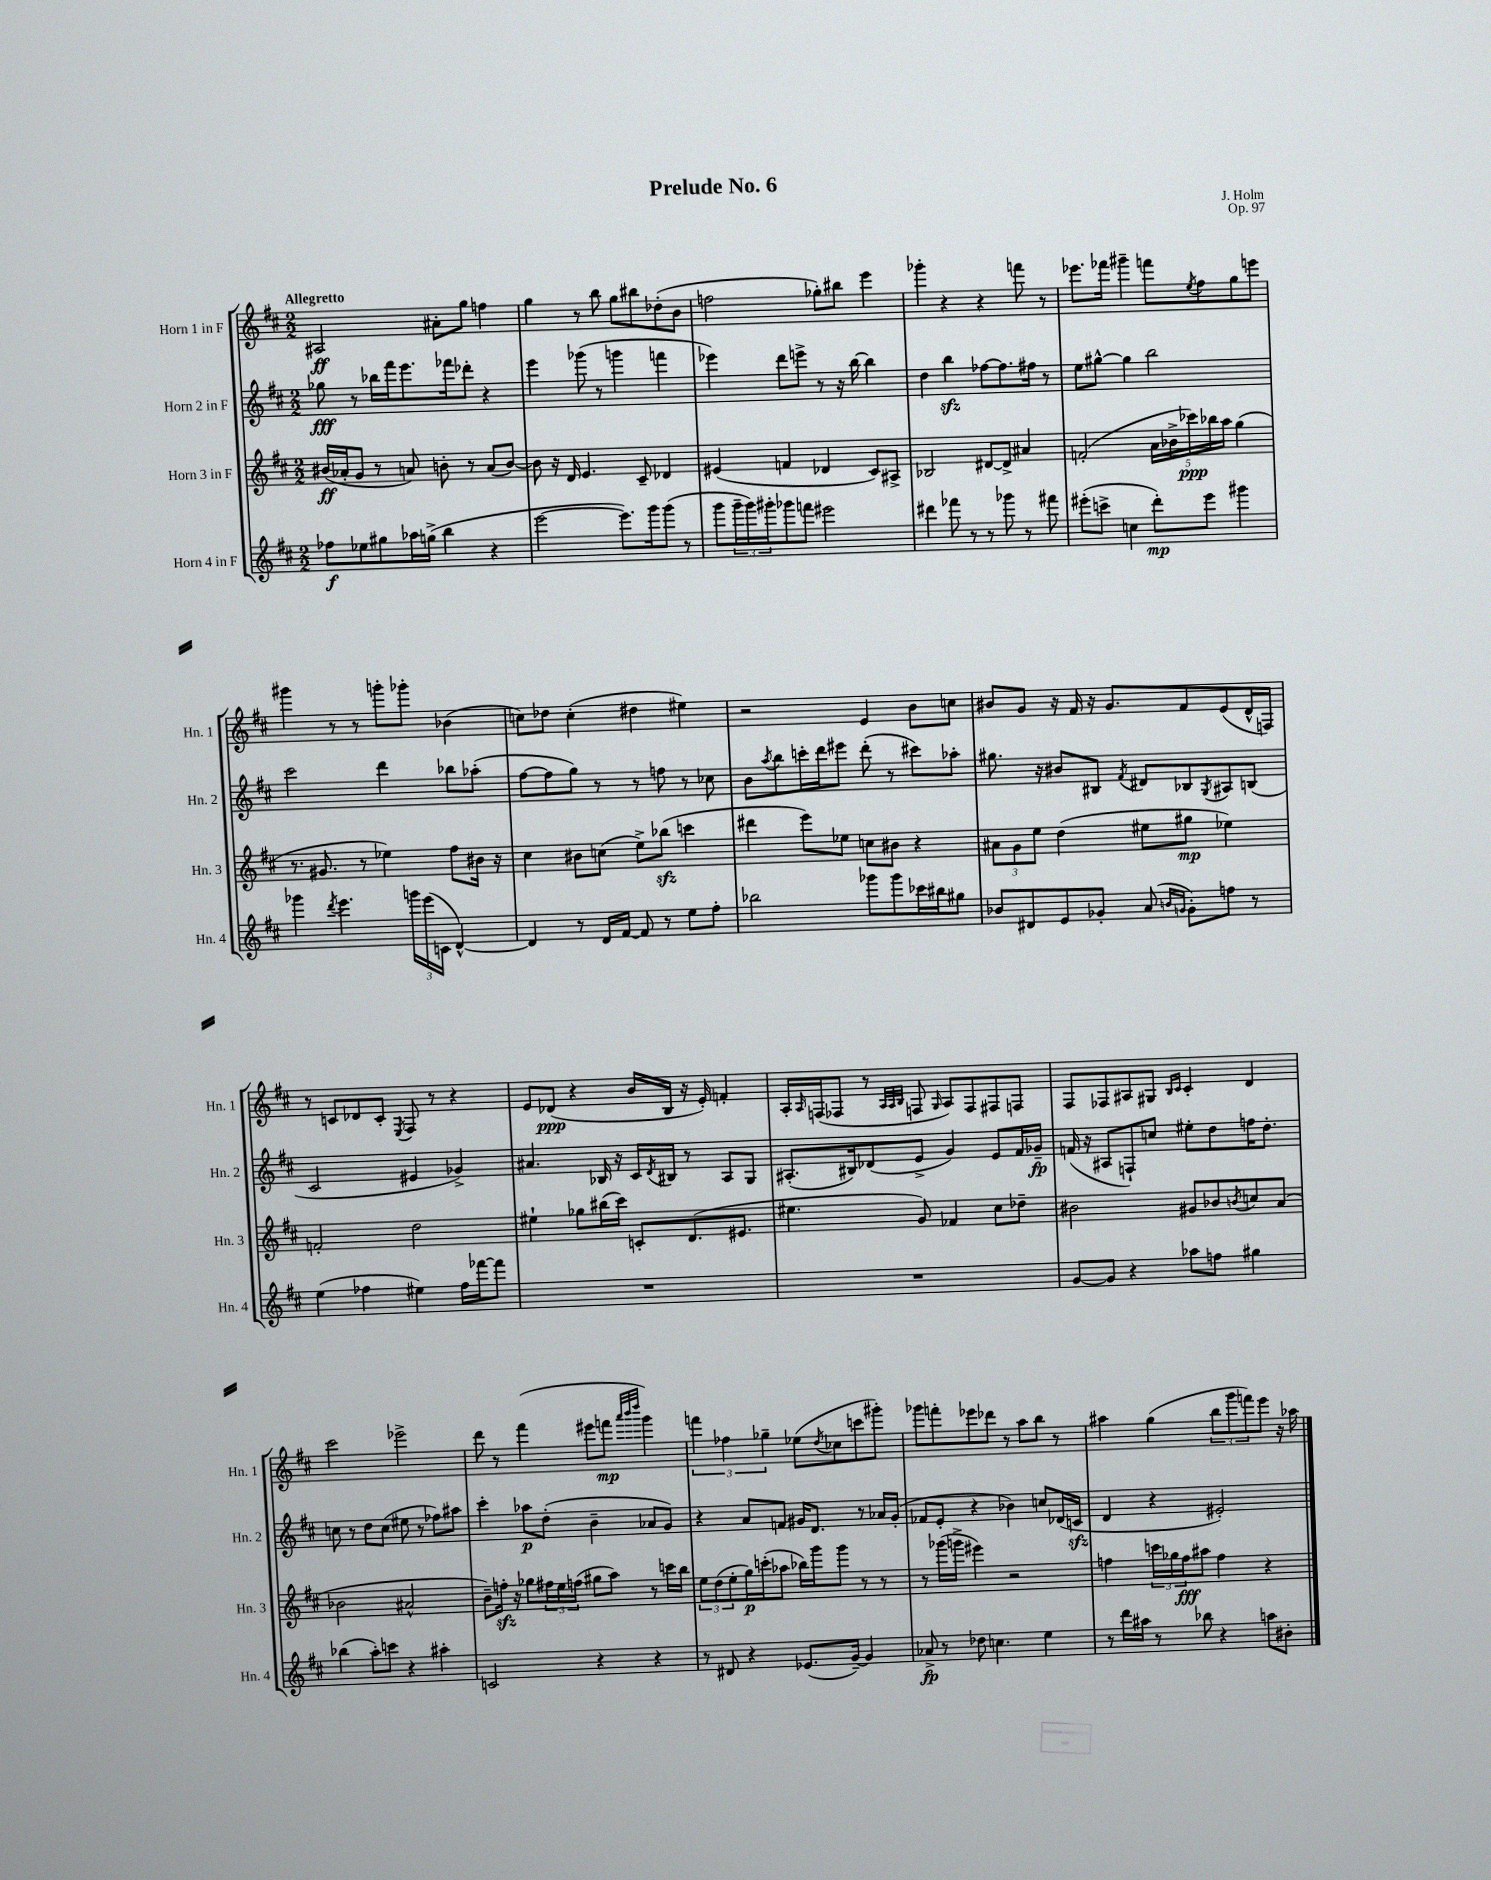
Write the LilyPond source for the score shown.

\header { title = "Prelude No. 6" composer = "J. Holm" opus = "Op. 97" }
<<
\new StaffGroup <<
\new Staff = "s0" \with { instrumentName = "Horn 1 in F" shortInstrumentName = "Hn. 1" } {
    \clef treble \key d \major \numericTimeSignature \time 2/2 \tempo "Allegretto"
    ais2\ff ais'8-. g''8 f''4 |
    g''4 r8 b''8 g''8 bis''8 des''8-.( b'8 |
    f''2 ges''8-.) bis''8 e'''4 |
    ges'''4-. r4 r4 f'''8 r8 |
    ees'''8. fes'''16 gis'''4-- f'''8 \acciaccatura { e''8 } fis''8 g''8 e'''8 |
    gis'''4 r8 r8 g'''8-. ges'''8-. bes'4( |
    c''8) des''8 c''4-.( dis''4 eis''4) |
    r2 e'4 b'8 c''8 |
    bis'8 g'8 r16 fis'16 r16 g'8. fis'8 e'8( d'16-^ f16) |
    r8 c'8 des'8 c'8-. \acciaccatura { e8 } fis8 r8 r4 |
    e'8 des'8\ppp( r4 b'16 b16 r16 e'16-.) f'4-. |
    a16-. \grace { a16 } f16( fes8 r8 \grace { a32 a32 b32 } f8 \grace { g16 } a8) f8 fis8 f8 |
    fis8 fes8 ais8 gis8 \grace { b16 cis'16 } cis'4-. d'4 |
    cis'''2 ees'''2-> |
    d'''8 r8 fis'''4( eis'''8 f'''8\mp \grace { a'''32 b'''32 d''''32 } g'''4) |
    \tuplet 3/2 { f'''4 fes''4 ges''4-- } ees''8( \acciaccatura { d''8 } ces''8 c'''8 gis'''8-.) |
    ges'''8 f'''8-. ees'''8 des'''8 r8 a''8 b''8 r8 |
    ais''4 g''4( \tuplet 3/2 { b''8 g'''8 f'''8) } e'''8 r16 aes''16 \bar "|." |
}
\new Staff = "s1" \with { instrumentName = "Horn 2 in F" shortInstrumentName = "Hn. 2" } {
    \clef treble \key d \major \numericTimeSignature \time 2/2
    ges''8\fff r8 bes''16 fis'''16 e'''8. fes'''16 des'''8-. r4 |
    e'''4 ges'''8( r8 g'''4 f'''4 |
    ees'''4) d'''8 e'''8-> r8 r16 b''16~ b''4 |
    d''4 b''4\sfz fes''8~ fes''8. fis''16 r8 |
    e''8 gis''8~-^ gis''4 b''2 |
    cis'''2 d'''4 bes''8 aes''8-.( |
    fis''8~ fis''8 g''8) r8 r8 f''8 r8 ces''8 |
    b'8 \acciaccatura { a''8 } b''8 c'''16-. d'''16 eis'''8 d'''8-.( r8 cis'''8) aes''8-. |
    gis''8. r16 bis'8 bis8 \acciaccatura { fis'8 } dis'8 bes8 \acciaccatura { g8 } ais8 b8( |
    cis'2 eis'4 ges'4->) |
    ais'4. bes16 r16 cis'16 \acciaccatura { d'8 } bis16 r8 a8 g8 |
    ais8.-.( bis16) des'8( e'8-> g'4) e'8 fis'16 ges'16--\fp |
    f'16( r16 ais8 f8-!) c''8 eis''8-. d''8 f''16 d''8.-. |
    c''8 r8 d''8 c''8( eis''8 r8 fes''8) ais''8 |
    cis'''4-. aes''8\p d''8-.( b'4-- aes'8 g'8) |
    r4 a'8 f'8 gis'16 d'8. r8 aes'16 gis'16-.( |
    fes'8 e'8-. r4 bes'4) c''8 des'16( c'16\sfz |
    d'4 r4 eis'2-.) \bar "|." |
}
\new Staff = "s2" \with { instrumentName = "Horn 3 in F" shortInstrumentName = "Hn. 3" } {
    \clef treble \key d \major \numericTimeSignature \time 2/2
    bis'16\ff( aes'16-. g'8 r8 a'8) b'8-. r8 a'8( b'8~) |
    b'8 r16 d'16 e'4. cis'8-- des'4 |
    eis'4( f'4 des'4 cis'8) ais8-> |
    bes2 dis'8~ dis'8-> ais'4 |
    f'2-.( \tuplet 5/4 { a'16 bes'16-> ces'''16\ppp) bes''16 a''16 } g''4( |
    r8. gis'8. r8 ees''4) fis''8 bis'16 r16 |
    cis''4 bis'8 c''8( e''8->) bes''8\sfz( c'''4 |
    dis'''4 e'''8) ees''8 c''8 bis'8 r4 |
    \tuplet 3/2 { ais'8 g'8 e''8 } d''4( eis''8 gis''8\mp ees''4) |
    f'2-. d''2 |
    eis''4-! ges''8 bis''16( cis'''16) c'8-. d'8.( eis'8. |
    eis''4. g'8) fes'4 cis''8 des''8-- |
    bis'2 gis'8 bes'8 \acciaccatura { b'8 } c''8 a'8( |
    bes'2 ais'2-^ |
    b'8--) f''16-.\sfz r16 ges''8 \tuplet 3/2 { fis''16 e''16 f''16( } gis''8 a''8) r8 c'''16 b''16 |
    \tuplet 3/2 { e''8 d''8( e''8-. } g''16\p) c'''16-.( aes''8 bes''16) g'''16 g'''8 r8 r8 |
    r8 ges'''16( g'''16-> eis'''4) r2 |
    f''4 \tuplet 3/2 { c'''16 ges''16 f''16\fff } ais''8 f''4 r4 \bar "|." |
}
\new Staff = "s3" \with { instrumentName = "Horn 4 in F" shortInstrumentName = "Hn. 4" } {
    \clef treble \key d \major \numericTimeSignature \time 2/2
    fes''8\f ees''8 gis''8 aes''16 g''16->( b''4 r4 |
    e'''2~ e'''8.) g'''16 g'''8( r8 |
    g'''8 \tuplet 3/2 { g'''16-- g'''16) gis'''16-. } ges'''8 f'''8 eis'''2 |
    dis'''4 fes'''8 r8 r8 ges'''8 r8 fis'''8 |
    eis'''8-.( c'''8-> c''4 d'''8-.\mp) eis'''8 gis'''4 |
    ges'''4 \acciaccatura { d'''8 } e'''4. \tuplet 3/2 { g'''16 e'''16( c'16 } d'4~-^) |
    d'4 r8 d'16 fis'16~ fis'8 r8 e''8 fis''8-. |
    bes''2 ges'''8 ges'''8 ces'''16 bis''16 gis''8 |
    bes'8 dis'8 e'8 ges'8-. a'8( \grace { b'16 g'16 } g'8-.) f''8 r8 |
    e''4( fes''4 eis''4) fes''16 fes'''16~ fes'''8 |
    R1 |
    R1 |
    g'8~ g'8 r4 aes''8 f''8 gis''4 |
    bes''4( a''8-.) c'''8 r4 ais''4-. |
    c'2 r4 r4 |
    r8 dis'8 r4 ees'8.( g'16~--) g'4 |
    aes'8->\fp r8 des''8 c''4. e''4 |
    r8 d'''16 ais''16 r8 bes''8 r4 a''8 bis'8-. \bar "|." |
}
>>
>>
\layout { \context { \Score \remove "Bar_number_engraver" } }
